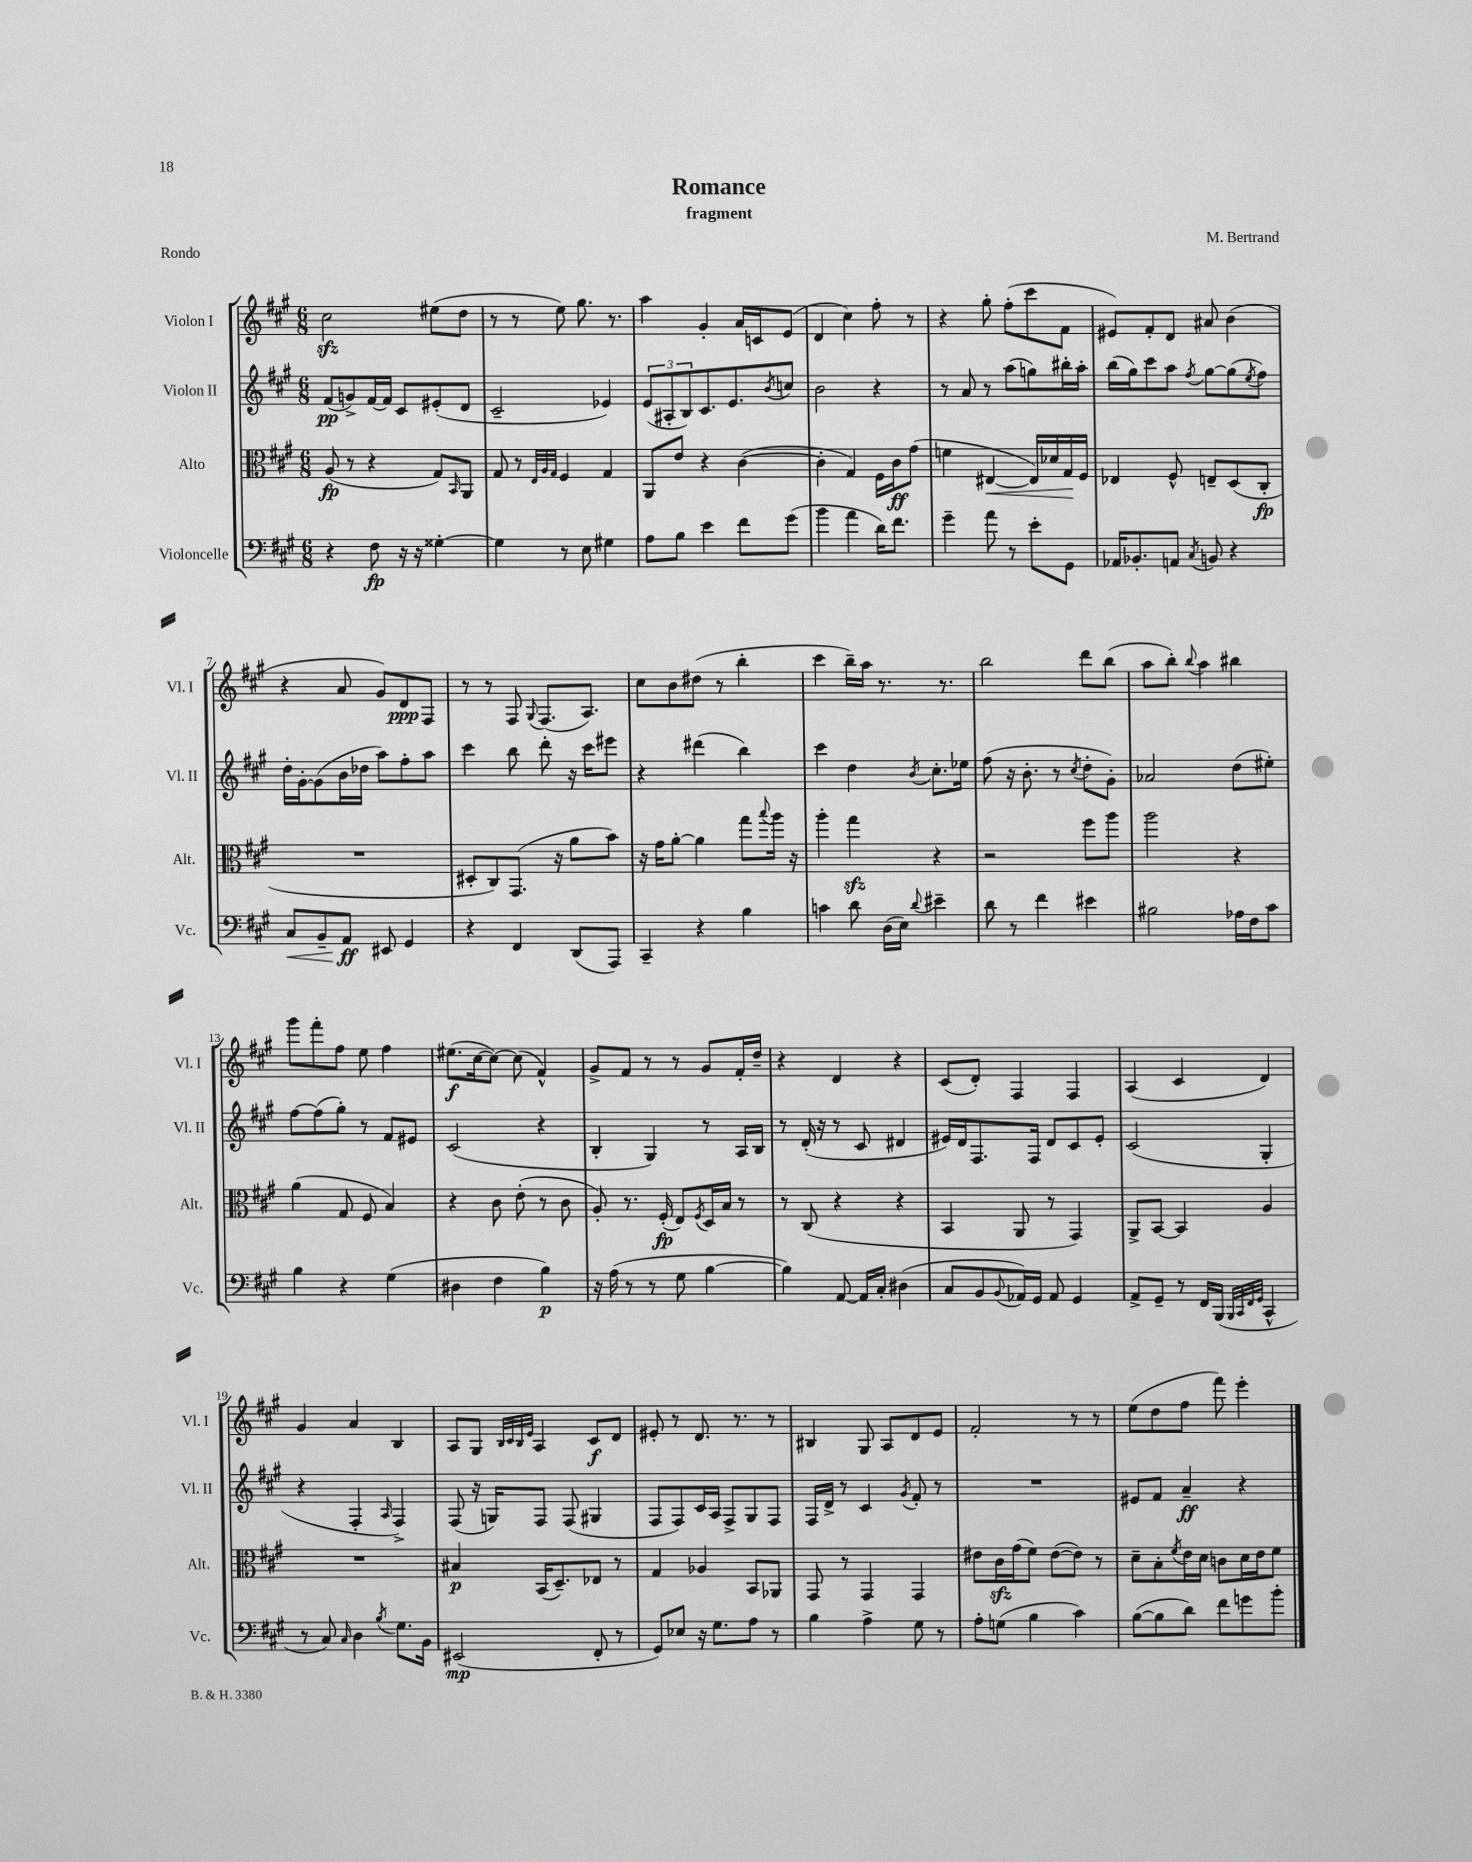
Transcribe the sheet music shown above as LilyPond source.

\header { title = "Romance" composer = "M. Bertrand" subtitle = "fragment" piece = "Rondo" }
<<
\new StaffGroup <<
\new Staff = "s0" \with { instrumentName = "Violon I" shortInstrumentName = "Vl. I" } {
    \clef treble \key a \major \numericTimeSignature \time 6/8
    cis''2\sfz eis''8( d''8 |
    r8 r8 e''8) gis''8. r8. |
    a''4 gis'4-. a'16 c'16 e'8( |
    d'4 cis''4) fis''8-. r8 |
    r4 gis''8-. fis''8-.( cis'''8 fis'8 |
    eis'8) fis'8-. d'8 ais'8 b'4( |
    r4 a'8 gis'8) d'8\ppp fis8 |
    r8 r8 fis8 \appoggiatura { gis8 } fis8.( a8.) |
    cis''8 b'8 dis''8( r8 b''4-. |
    cis'''4 b''16--) a''16 r8. r8. |
    b''2 d'''8 b''8( |
    a''8 b''8-.) \appoggiatura { b''8 } a''4 bis''4 |
    gis'''8 fis'''8-. fis''8 e''8 fis''4 |
    eis''8.\f( cis''16~ cis''8~) cis''8( fis'4-^) |
    gis'8-> fis'8 r8 r8 gis'8 fis'16-. d''16-- |
    r4 d'4 r4 |
    cis'8( d'8-.) fis4 fis4 |
    a4( cis'4 d'4) |
    gis'4 a'4 b4 |
    a8 gis8 \grace { b32 cis'32 b32 e'32 } a4 cis'8\f d'8 |
    eis'8-. r8 d'8. r8. r8 |
    bis4 gis8 a8 d'8 e'8 |
    fis'2-. r8 r8 |
    e''8( d''8 fis''8 fis'''8) e'''4-. \bar "|." |
}
\new Staff = "s1" \with { instrumentName = "Violon II" shortInstrumentName = "Vl. II" } {
    \clef treble \key a \major \numericTimeSignature \time 6/8
    fis'8\pp( g'8->) fis'16~ fis'16 cis'8 eis'8-.( d'8 |
    cis'2-- ees'4) |
    \tuplet 3/2 { e'8( ais8-. b8) } cis'8. e'8. \acciaccatura { b'8 } c''8 |
    b'2 r4 |
    r8 a'8 r8 a''8( g''8) bis''16-. a''16-. |
    b''16( gis''16) cis'''8 a''8 \acciaccatura { fis''8 } gis''8~ gis''8( \acciaccatura { e''8 } fis''8) |
    d''16-. gis'16~-. gis'8( b'16 des''16 a''8) fis''8-. a''8 |
    cis'''4 b''8 d'''8-. r16 cis'''16 eis'''8 |
    r4 dis'''4( b''4) |
    cis'''4 d''4 \acciaccatura { b'8 } cis''8.-. ees''16 |
    fis''8( r16 b'8.-. r8 \acciaccatura { cis''8 } d''8-. gis'8-.) |
    aes'2 d''8( eis''8-.) |
    fis''8~ fis''8( gis''8-.) r8 fis'8 eis'8 |
    cis'2( r4 |
    b4-. gis4) r8 a16 b16 |
    r8 d'16-.( r16 r8 cis'8 dis'4 |
    eis'16) d'16 fis8. fis16 d'8 cis'8 eis'8-. |
    cis'2( gis4-. |
    r4 fis4-. \grace { a16 } fis4->) |
    fis8( r16 g16) fis8 fis8( gis4 |
    fis8 fis8) cis'16 a16 fis8-> gis8 fis8 |
    fis16 d'16-> r8 cis'4 \acciaccatura { gis'8 } fis'8-. r8 |
    R2. |
    eis'8 fis'8 a'4--\ff r4 \bar "|." |
}
\new Staff = "s2" \with { instrumentName = "Alto" shortInstrumentName = "Alt." } {
    \clef alto \key a \major \numericTimeSignature \time 6/8
    a8\fp( r8 r4 gis8) \grace { b,16 } a,8 |
    gis8 r8 \grace { e32 a32 gis32 } fis4 gis4 |
    a,8 e'8 r4 cis'4~( |
    cis'4-. gis4) fis16 cis'16\ff gis'8( |
    f'4 eis4~\< eis16) des'16 gis16\! fis16 |
    ees4 fis8-^ e8-- d8( cis8-.\fp |
    R2. |
    dis8-. cis8) gis,8.( r16 a'8 b'8) |
    r16 gis'16 a'8~-. a'4 gis''8 \appoggiatura { b''8 } a''16 r16 |
    a''4-. gis''4\sfz r4 |
    r2 fis''8 a''8 |
    a''2 r4 |
    a'4( gis8 fis8 b4) |
    r4 cis'8 e'8-.( r8 cis'8 |
    a8-.) r8. fis16-.\fp( e8) \acciaccatura { fis8 } d16 b16 r8 |
    r8 cis8( r4 r4 |
    b,4 a,8 r8 gis,4) |
    a,8-> b,8~ b,4 a4 |
    R2. |
    bis4\p b,16( d8.--) ees8 r8 |
    gis4 aes4 b,8 aes,8 |
    gis,8 r8 gis,4 gis,4 |
    eis'8 cis'16\sfz gis'16( fis'8) eis'8~( eis'8) r8 |
    d'8-- b8-. \acciaccatura { fis'8 } e'16 d'16 c'8 d'16 e'16 fis'8 \bar "|." |
}
\new Staff = "s3" \with { instrumentName = "Violoncelle" shortInstrumentName = "Vc." } {
    \clef bass \key a \major \numericTimeSignature \time 6/8
    r4 fis8\fp r16 r16 gisis4~-. |
    gisis4 r8 e8 gis4 |
    a8 b8 e'4 fis'8 gis'8( |
    b'4 a'4 d'16) fis'8. |
    gis'4-- a'8 r8 e'8-. gis,8 |
    aes,16 bes,8.-. a,8 \acciaccatura { cis8 } b,8 r4 |
    cis8\< b,8-- a,8\ff\! eis,8 gis,4 |
    r4 fis,4 d,8( a,,8) |
    cis,4-- r4 b4 |
    c'4 d'8 d16( e16) \appoggiatura { d'8 } eis'4-- |
    d'8 r8 fis'4 eis'4 |
    bis2 aes16 fis16 cis'8 |
    b4 r4 gis4( |
    dis4 fis4 b4\p) |
    r16 a16( r8 r8 gis8 b4~ |
    b4) a,8~ a,16 cis16-. dis4( |
    cis8 b,8 \appoggiatura { b,8 } aes,16) gis,16 aes,8 gis,4 |
    a,8-> gis,8-- r8 fis,16 b,,16( \grace { b,,32 cis,32 fis,32 gis,32 } cis,4-^ |
    r8 cis8) \grace { cis16 } d4 \acciaccatura { b8 } gis8. b,16 |
    eis,2\mp( fis,8-. r8 |
    gis,8) ees8 r16 gis8. a8 r8 |
    b4 a4-> gis8 r8 |
    a8-. g8( b4 cis'4) |
    b8~( b8 d'8) fis'8 g'8 b'8-. \bar "|." |
}
>>
>>
